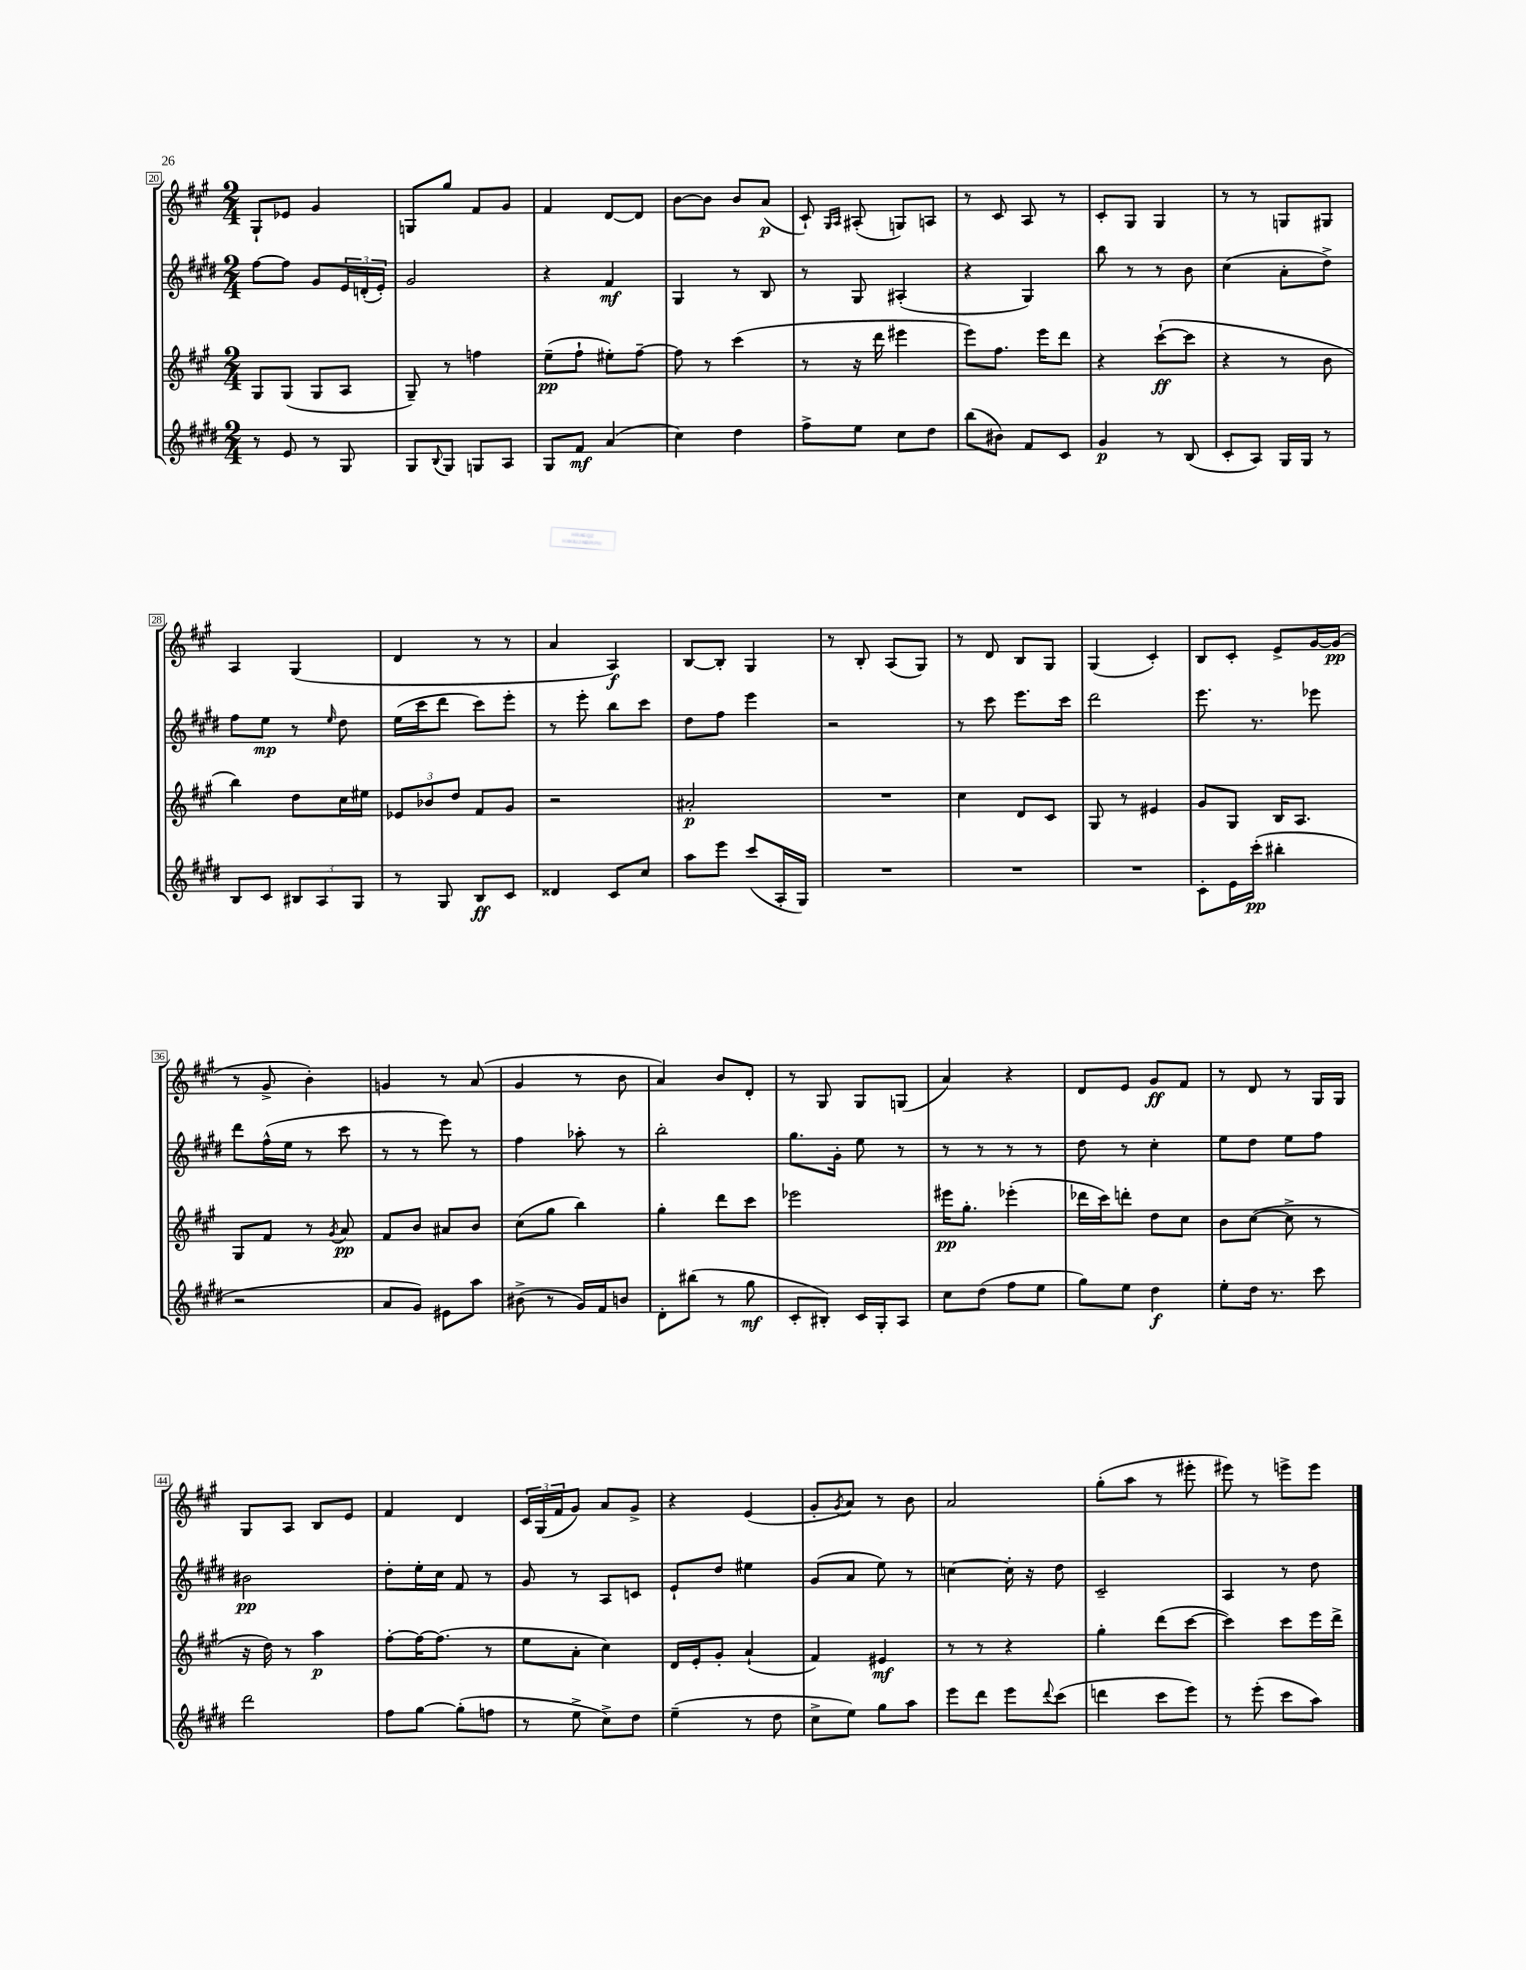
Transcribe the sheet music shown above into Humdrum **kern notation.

**kern	**dynam	**kern	**dynam	**kern	**dynam	**kern	**dynam
*part4	*part4	*part3	*part3	*part2	*part2	*part1	*part1
*staff4	*staff4	*staff3	*staff3	*staff2	*staff2	*staff1	*staff1
*clefG2	*	*clefG2	*	*clefG2	*	*clefG2	*
*k[f#c#g#d#]	*	*k[f#c#g#]	*	*k[f#c#g#d#]	*	*k[f#c#g#]	*
*M2/4	*	*M2/4	*	*M2/4	*	*M2/4	*
=20	=20	=20	=20	=20	=20	=20	=20
8r	.	8G#/L	.	[8ff#\L	.	8G#`/L	.
8e/	.	(8G#/J	.	8ff#\J]	.	8e-X/J	.
8r	.	8G#/L	.	8g#/L	.	4g#/	.
8G#/	.	8A/J	.	24e/L	.	.	.
.	.	.	.	(24dn'/	.	.	.
.	.	.	.	24e'/JJ)	.	.	.
=21	=21	=21	=21	=21	=21	=21	=21
8G#/L	.	8G#~/)	.	2g#/	.	8Gn/L	.
8qqB/	.	.	.	.	.	.	.
8G#/J	.	8r	.	.	.	8gg#/J	.
8Gn/L	.	4ffn\	.	.	.	8f#/L	.
8A/J	.	.	.	.	.	8g#/J	.
=22	=22	=22	=22	=22	=22	=22	=22
8G#/L	.	(8ee~\L	pp	4r	.	4f#/	.
8f#/J	mf	8ff#`\J	.	.	.	.	.
(4a/	.	8ee#X'\L)	.	4f#/	mf	[8d/L	.
.	.	[8ff#~\J	.	.	.	8d/J]	.
=23	=23	=23	=23	=23	=23	=23	=23
4cc#\)	.	8ff#\]	.	4G#/	.	[8b\L	.
.	.	8r	.	.	.	8b\J]	.
4dd#\	.	(4ccc#\	.	8r	.	8b/L	.
.	.	.	.	8B/	.	(8a/J	p
=24	=24	=24	=24	=24	=24	=24	=24
8ff#^\L	.	8r	.	8r	.	8c#`/)	.
.	.	.	.	.	.	16qqG#/LL	.
.	.	.	.	.	.	16qqA/JJ	.
8ee\J	.	16r	.	8G#/	.	(8A#X'/	.
.	.	16ddd\	.	.	.	.	.
8cc#\L	.	4eee#X\	.	(4A#X'/	.	8Gn/L)	.
8dd#\J	.	.	.	.	.	8An/J	.
=25	=25	=25	=25	=25	=25	=25	=25
(8bb\L	.	8eee\L)	.	4r	.	8r	.
8b#X\J)	.	8.ff#\J	.	.	.	8c#/	.
8f#/L	.	.	.	4G#/)	.	8A/	.
.	.	16eee\KL	.	.	.	.	.
8c#/J	.	8ddd\J	.	.	.	8r	.
=26	=26	=26	=26	=26	=26	=26	=26
4g#/	p	4r	.	8bb\	.	8c#'/L	.
.	.	.	.	8r	.	8G#/J	.
8r	.	([8ccc#`\L	ff	8r	.	4G#/	.
(8B/	.	8ccc#\J]	.	8b\	.	.	.
=27	=27	=27	=27	=27	=27	=27	=27
8c#'/L	.	4r	.	(4cc#\	.	8r	.
8A/J)	.	.	.	.	.	8r	.
16G#/LL	.	8r	.	8a'\L	.	8Gn/L	.
16G#/JJ	.	.	.	.	.	.	.
8r	.	8b\	.	8dd#^\J)	.	8G#X/J	.
!!LO:LB:g=z
=28	=28	=28	=28	=28	=28	=28	=28
8B/L	.	4bb\)	.	8ff#\L	.	4A/	.
8c#/J	.	.	.	8ee\J	mp	.	.
12B#X/L	.	8dd\L	.	8r	.	(4G#/	.
12A/	.	.	.	.	.	.	.
.	.	.	.	16qqee/	.	.	.
.	.	16cc#\L	.	8dd#\	.	.	.
12G#/J	.	.	.	.	.	.	.
.	.	16ee#X\JJ	.	.	.	.	.
=29	=29	=29	=29	=29	=29	=29	=29
8r	.	12e-X/L	.	(16ee\LL	.	4d/	.
.	.	.	.	16ccc#\J	.	.	.
.	.	12b-X/	.	.	.	.	.
8G#/	.	.	.	8ddd#\J	.	.	.
.	.	12dd/J	.	.	.	.	.
8B/L	ff	8f#/L	.	8ccc#\L)	.	8r	.
8c#/J	.	8g#/J	.	8eee'\J	.	8r	.
=30	=30	=30	=30	=30	=30	=30	=30
4d##X/	.	2r	.	8r	.	4a/	.
.	.	.	.	8eee'\	.	.	.
8c#/L	.	.	.	8bb\L	.	4A/)	f
8cc#/J	.	.	.	8ccc#\J	.	.	.
=31	=31	=31	=31	=31	=31	=31	=31
8aa\L	.	2a#X'/	p	8dd#\L	.	[8B/L	.
8eee\J	.	.	.	8ff#\J	.	8B'/J]	.
(8ccc#/L	.	.	.	4eee\	.	4G#/	.
16A'/L	.	.	.	.	.	.	.
16G#/JJ)	.	.	.	.	.	.	.
=32	=32	=32	=32	=32	=32	=32	=32
2r	.	2r	.	2r	.	8r	.
.	.	.	.	.	.	8B'/	.
.	.	.	.	.	.	(8A/L	.
.	.	.	.	.	.	8G#/J)	.
=33	=33	=33	=33	=33	=33	=33	=33
2r	.	4cc#\	.	8r	.	8r	.
.	.	.	.	8ccc#\	.	8d/	.
.	.	8d/L	.	8.eee\L	.	8B/L	.
.	.	8c#/J	.	.	.	8G#/J	.
.	.	.	.	16ccc#\Jk	.	.	.
=34	=34	=34	=34	=34	=34	=34	=34
2r	.	8G#/	.	2ddd#\	.	(4G#/	.
.	.	8r	.	.	.	.	.
.	.	4e#X/	.	.	.	4c#'/)	.
=35	=35	=35	=35	=35	=35	=35	=35
8c#'\L	.	8g#/L	.	8.eee\	.	8B/L	.
16e\L	.	8G#/J	.	.	.	8c#'/J	.
(16ccc#'\JJ	pp	.	.	8.r	.	.	.
4bb#X'\	.	16B/KL	.	.	.	8e^/L	.
.	.	8.A/J	.	.	.	.	.
.	.	.	.	8eee-X\	.	[16g#/L	.
.	.	.	.	.	.	(16g#/JJ]	pp
!!LO:LB:g=z
=36	=36	=36	=36	=36	=36	=36	=36
2r	.	8G#/L	.	8ddd#\L	.	8r	.
.	.	8f#/J	.	(16ff#^^\L	.	8g#^/	.
.	.	.	.	16ee\JJ	.	.	.
.	.	8r	.	8r	.	4b'\)	.
.	.	8qg#/	.	.	.	.	.
.	.	8a/	pp	8ccc#\	.	.	.
=37	=37	=37	=37	=37	=37	=37	=37
8a/L	.	8f#/L	.	8r	.	4gn/	.
8g#/J)	.	8b/J	.	8r	.	.	.
8e#X\L	.	8a#X/L	.	8eee\)	.	8r	.
8aa\J	.	8b/J	.	8r	.	(8a/	.
=38	=38	=38	=38	=38	=38	=38	=38
(8b#X^\	.	(8cc#\L	.	4ff#\	.	4g#/	.
8r	.	8gg#\J	.	.	.	.	.
16g#/LL)	.	4bb\)	.	8aa-X'\	.	8r	.
16f#/J	.	.	.	.	.	.	.
8bn/J	.	.	.	8r	.	8b\	.
=39	=39	=39	=39	=39	=39	=39	=39
8d#'\L	.	4gg#'\	.	2bb'\	.	4a/)	.
(8bb#X\J	.	.	.	.	.	.	.
8r	.	8ddd\L	.	.	.	8b/L	.
8gg#\	mf	8ccc#\J	.	.	.	8d'/J	.
=40	=40	=40	=40	=40	=40	=40	=40
8c#'/L	.	2eee-X\	.	8.gg#\L	.	8r	.
8B#X'/J)	.	.	.	.	.	8G#/	.
.	.	.	.	16g#'\Jk	.	.	.
16c#/LL	.	.	.	8ee\	.	8G#/L	.
16G#'/J	.	.	.	.	.	.	.
8A/J	.	.	.	8r	.	(8Gn/J	.
=41	=41	=41	=41	=41	=41	=41	=41
8cc#\L	.	16eee#X\KL	pp	8r	.	4a/)	.
.	.	8.gg#'\J	.	.	.	.	.
(8dd#\J	.	.	.	8r	.	.	.
8ff#\L	.	(4eee-X'\	.	8r	.	4r	.
8ee\J	.	.	.	8r	.	.	.
=42	=42	=42	=42	=42	=42	=42	=42
8gg#\L)	.	16ddd-X\LL	.	8dd#\	.	8d/L	.
.	.	16ccc#\J)	.	.	.	.	.
8ee\J	.	8dddn'\J	.	8r	.	8e/J	.
4dd#\	f	8dd\L	.	4cc#'\	.	8g#/L	ff
.	.	8cc#\J	.	.	.	8f#/J	.
=43	=43	=43	=43	=43	=43	=43	=43
8ee'\L	.	8b\L	.	8ee\L	.	8r	.
16dd#\Jk	.	([8cc#\J	.	8dd#\J	.	8d/	.
8.r	.	.	.	.	.	.	.
.	.	8cc#^\]	.	8ee\L	.	8r	.
8ccc#\	.	8r	.	8ff#\J	.	16G#/LL	.
.	.	.	.	.	.	16G#/JJ	.
!!LO:LB:g=z
=44	=44	=44	=44	=44	=44	=44	=44
2ddd#\	.	16r	.	2b#X\	pp	8G#/L	.
.	.	16dd\)	.	.	.	.	.
.	.	8r	.	.	.	8A/J	.
.	.	4aa\	p	.	.	8B/L	.
.	.	.	.	.	.	8e/J	.
=45	=45	=45	=45	=45	=45	=45	=45
8ff#\L	.	[8ff#'\L	.	8dd#'\L	.	4f#/	.
[8gg#\J	.	16ff#\K_	.	16ee'\L	.	.	.
.	.	(8.ff#\J]	.	16cc#\JJ	.	.	.
(8gg#'\L]	.	.	.	8f#/	.	4d/	.
8ffn\J	.	8r	.	8r	.	.	.
=46	=46	=46	=46	=46	=46	=46	=46
8r	.	8ee\L	.	8g#/	.	24c#/LL	.
.	.	.	.	.	.	(24G#/	.
.	.	.	.	.	.	24f#/J	.
8ee^\	.	8a'\J	.	8r	.	8g#/J)	.
8cc#^\L)	.	4cc#\)	.	8A/L	.	8a/L	.
8dd#\J	.	.	.	8cn/J	.	8g#^/J	.
=47	=47	=47	=47	=47	=47	=47	=47
(4ee~\	.	16d/LL	.	8e`/L	.	4r	.
.	.	16e'/J	.	.	.	.	.
.	.	8g#'/J	.	8dd#/J	.	.	.
8r	.	(4a`/	.	4ee#X\	.	(4e/	.
8dd#\	.	.	.	.	.	.	.
=48	=48	=48	=48	=48	=48	=48	=48
8cc#^\L	.	4f#/)	.	(8g#/L	.	8g#'/L	.
.	.	.	.	.	.	8qg#/	.
8ee\J)	.	.	.	8a/J	.	8a/J)	.
8gg#\L	.	4e#X/	mf	8ee\)	.	8r	.
8aa\J	.	.	.	8r	.	8b\	.
=49	=49	=49	=49	=49	=49	=49	=49
8eee\L	.	8r	.	[4ccn\	.	2a/	.
8ddd#\J	.	8r	.	.	.	.	.
8eee\L	.	4r	.	16cc'\]	.	.	.
.	.	.	.	16r	.	.	.
8qqddd#/	.	.	.	.	.	.	.
(8ccc#\J	.	.	.	8dd#\	.	.	.
=50	=50	=50	=50	=50	=50	=50	=50
4dddn\	.	4gg#'\	.	2c#~/	.	(8gg#'\L	.
.	.	.	.	.	.	8aa\J	.
8ccc#\L	.	(8ddd\L	.	.	.	8r	.
8eee\J)	.	[8ccc#\J	.	.	.	8eee#X'\	.
=51	=51	=51	=51	=51	=51	=51	=51
8r	.	4ccc#\])	.	4A/	.	8eee#X\)	.
(8eee'\	.	.	.	.	.	8r	.
8ccc#\L	.	8ccc#\L	.	8r	.	8eeen^\L	.
8aa\J)	.	16eee\L	.	8dd#\	.	8eee\J	.
.	.	16ddd^\JJ	.	.	.	.	.
==	==	==	==	==	==	==	==
*-	*-	*-	*-	*-	*-	*-	*-
